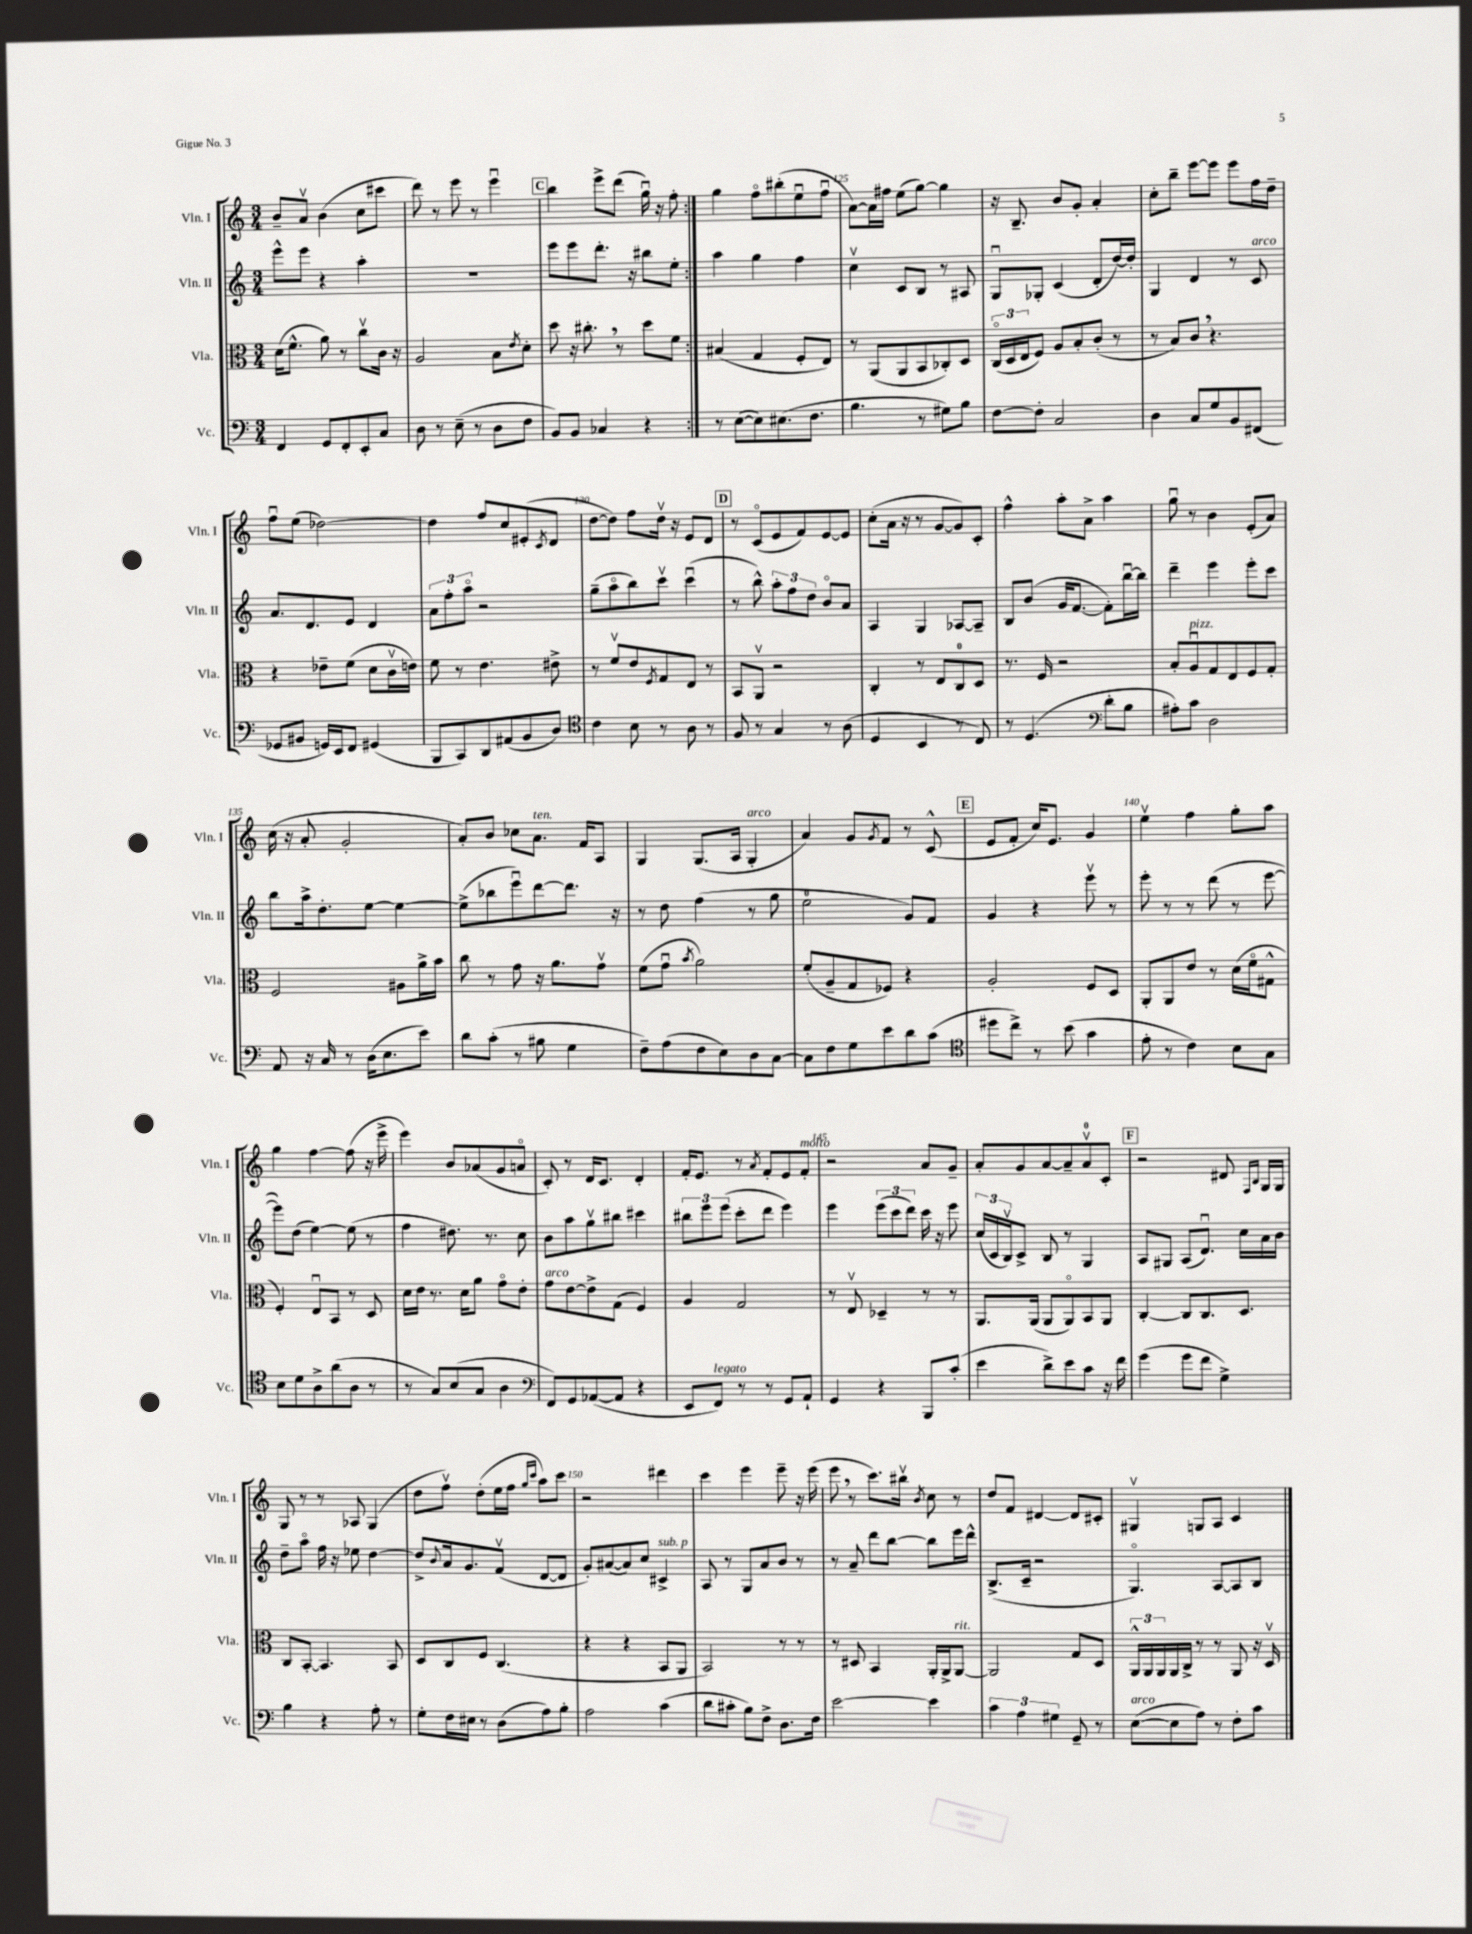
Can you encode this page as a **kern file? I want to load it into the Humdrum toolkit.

**kern	**kern	**kern	**kern
*staff4	*staff3	*staff2	*staff1
*clefF4	*clefC3	*clefG2	*clefG2
*k[]	*k[]	*k[]	*k[]
*M3/4	*M3/4	*M3/4	*M3/4
4FF	(16d	8eee^^	8b~
.	8.f^^	.	.
.	.	8eee	8av
8GG	8a)	4r	(4b
8FF'	8r	.	.
8EE'	8ccv	4aa'	8cc
8C	16c	.	8ccc#
.	16r	.	.
=	=	=	=
8D	2A	2.r	8ddd)
8r	.	.	8r
(8E~	.	.	8eee
8r	.	.	8r
8D	8B	.	4eeeu
.	8qe	.	.
8F	8d'	.	.
=	=	=	=
8BB)	8dd	8eee	4bb
8BB	16r	8eee	.
.	8.cc#'	.	.
4C-	.	8.ddd'	8eee^
.	8r	.	(8ddd
.	.	16r	.
4r	8dd	8bb#	16ggu)
.	.	.	16r
.	8f	8ee'	8ff'
=:|!	=:|!	=:|!	=:|!
8r	(4B#	4aa	4gg
([8E	.	.	.
8E])	4G	4gg	8ffo
(8.E#	.	.	(8bb#'
.	8F'	4ff	8eeu
8.F	.	.	.
.	8E)	.	8ffu
=	=	=	=
4.B	8r	4ccv	[8a)
.	(8AA	.	16a]
.	.	.	16ff#
.	8AA	8c	(8ee
8r	8BB	8B	[8gg)
8G#)	8C-')	8r	4gg]
8B	8D	8A#	.
=	=	=	=
[8F	(24Co	8Gu	16r
.	24D	.	.
.	.	.	8.B~
.	24E	.	.
8F']	8F)	8G-'	.
2C	8A	(4c	8b
.	8B'	.	8g'
.	(8c'	8d'	4a'
.	8r	[16dd)	.
.	.	16dd']	.
=	=	=	=
4D	8r	4G	8cc'
.	8B)	.	8bb~
8C	8c	4d	[8eee
8G	4.r	.	8eee]
8BB	.	8r	8eee
(8FF#	.	8c	16ff
.	.	.	16dd~
=	=	=	=
8GG-	4r	8.a	8ffu
8BB#	.	.	(8ee
.	.	8.d	.
16GG)	8e-~	.	[2dd-)
16EE	.	.	.
8FF	(8f	8e	.
(4GG#	8d	4d	.
.	16cv	.	.
.	16e)	.	.
=	=	=	=
8BBB	8f	12a	4dd-]
.	.	12ff'	.
8CC)	8r	.	.
.	.	12aao	.
8DD	4.e	2r	8ff
(8AA#	.	.	8cc
8BB	.	.	(8e#'
.	.	.	8qc
8D)	8e#^	.	8d
=	=	=	=
*clefC4	*	*	*
4c	8r	(8gg~	[8dd
.	8fv	8aao	8dd])
8B	8e	8bb)	8ff
.	8qF	.	.
8r	8G	8cccv	16ddv
.	.	.	16r
8A	8E	(4cccu	8e
8r	8r	.	8d
=	=	=	=
8F	8BB	8r	8r
8r	8AAv	8bb^^)	(8co
4G	2r	12aa'	8e
.	.	12ff	.
.	.	.	8f)
.	.	12dd	.
8r	.	8bo	[8e
(8A	.	8a	8e]
=	=	=	=
4D	4C'	4A	(8cc'
.	.	.	16a
.	.	.	16r
4BB	8r	4G	8r
.	8E	.	[8g
8r	8C	[8A-	8g])
8C)	8D	8A-~]	8c'
=	=	=	=
8r	8.r	8B	4ff^^
(4.D	.	(8b	.
.	16F	.	.
.	2r	16g	8aa'
.	.	[8.f	.
.	.	.	8a^
*clefF4	*	*	*
8d'	.	8f'])	4aa
8B	.	[16bbu	.
.	.	16bb]	.
=	=	=	=
8A#')	8B'	4ddd~	8ggu
8c	8Au	.	8r
2D	8G	4eee	4b
.	8E	.	.
.	8F	8eee'	(8e'
.	8G'	8ccc	8a)
=	=	=	=
8AA	2F	8bb	(16cc
.	.	.	16r
16r	.	16aa^	8a'
16C	.	8.dd'	.
8r	.	.	2g'
(16D	.	[8ee	.
8.E	.	.	.
.	8A#	4ee_	.
8e)	16a^	.	.
.	16b	.	.
=	=	=	=
8d	8cc	(8ee^]	8a')
(8c'	8r	8bb-	8b
8r	8g	8eeeu)	8cc-
8B#	16r	[8ddd	8.a
.	8.a	.	.
4G	.	8.ddd]	.
.	.	.	16f
.	8gv	.	8A
.	.	16r	.
=	=	=	=
8F~)	(8f	8r	4G
(8A	8gu	8dd	.
.	8qb	.	.
8F	2a)	(4ff	(8.G
8E)	.	.	.
.	.	.	16A
8D	.	8r	4G'
[8C	.	8gg	.
=	=	=	=
8C]	(8f'	2ee	4a)
8F	8A~	.	.
8G	8G	.	8g
.	.	.	8qg
8e	8F-)	.	8f
8d	4r	8g)	8r
(8c	.	8f	(8c^^
=	=	=	=
*clefC4	*	*	*
8dd#	2A'	4g	8e
8cc^)	.	.	8f'
8r	.	4r	16cc)
.	.	.	8.e
(8b	.	.	.
4g	8F	8eeev	4g
.	8D	8r	.
=	=	=	=
8e'	8AA'	8eee'	4eev
8r	8AA	8r	.
4c)	8e	8r	4ff
.	8r	(8ddd	.
8B	(16d	8r	8gg'
.	16fo	.	.
8G	8G#^^	[8eee	8aa
=	=	=	=
8B	4F')	8eee])	4gg
8d	.	(8dd	.
8A^	8Eu	[4ee)	[4ff
(8a	8BB	.	.
8A	8r	(8ee]	(8ff]
8r	8D	8r	16r
.	.	.	16eee^
=	=	=	=
8r	16d	4ff	4eee)
.	16e	.	.
8G)	8.r	.	.
(8B	.	8.dd#)	8b
.	16d	.	.
8G	8a	.	(8a-
.	.	8.r	.
4A	8go	.	8g
.	8e'	8cc	8ao
=	=	=	=
*clefF4	*	*	*
8FF)	8g	8b	8c')
8GG	[8e	8aa	8r
([8AA-	8e^]	8ggv	16d
.	.	.	8.c
8AA-]	(8G	8bb#	.
4r	4F)	4ccc#	4d'
=	=	=	=
8EE	4A	12bb#	16f'
.	.	.	8.e
.	.	12eee	.
8FF)	.	.	.
.	.	(12eee	.
8r	2G	8ccc'	8r
.	.	.	8qa
8r	.	8ddd	8f'
8GG	.	4eee)	8e
8AA`	.	.	8f'
=	=	=	=
4GG	8r	4eee	2r
.	8Ev	.	.
4r	4D-~	(12eee	.
.	.	12ccc	.
.	.	12ddd)	.
8BBB	8r	16ccc	8a
.	.	16r	.
(8c'	8r	8eee	8g~
=	=	=	=
4e	8.AA	(24cc	8a'
.	.	24c	.
.	.	24Bv)	.
.	.	8c^	8g
.	(16AA	.	.
8d^)	8AA	8B	[8a
8e	8AAo)	8r	8a~]
8c	8BB	4G	8av
16r	8AA	.	8c'
16f	.	.	.
=	=	=	=
(4g	[4C'	8A	2r
.	.	8G#	.
8g	8C]	(8A	.
8f	8.C	8.du)	.
4G^)	.	.	8d#
.	8.D	16cc	.
.	.	.	16qqF
.	.	.	16qqB
.	.	16a	16G
.	.	16b	16G
=	=	=	=
4B	8C	8dd~	8G
.	[8BB'	8aao	8r
4r	4.BB]	16ff	8r
.	.	16r	.
.	.	8ee-	8A-
8A'	.	[4dd	(4G
8r	8BB	.	.
=	=	=	=
8G'	8D	8dd^]	8dd
.	.	8qqb	.
16F	8C	16a	8ffv)
16E#	.	8.g	.
8r	8F	.	(8dd'
(8D	(4.C	(8fv	16ee
.	.	.	16ff
.	.	.	16qqgg
.	.	.	16qqccc
8A)	.	[8d	8aa)
8B'	.	8d]	8ccc
=	=	=	=
2A	4r	8g')	2r
.	.	([8a#	.
.	4r	8a#])	.
.	.	8cc	.
(4c	8BB	4c#^	4ddd#
.	8AA	.	.
=	=	=	=
8d	2BB)	8A	4ccc
8c#'	.	8r	.
8B)	.	8G	4eee
8F^	.	8a	.
8.D	8r	8b	8eee~
.	8r	8r	16r
16F	.	.	(16eee
=	=	=	=
[2e	8r	8r	8eee
.	8D#	8a~	8r
.	4BB	8ddd	8.ccc)
.	.	[8bb	.
.	.	.	16bb#v
.	.	.	8qb
4e]	16AA'	8bb]	8cc
.	16AA^	.	.
.	[8AA	16eee	8r
.	.	16ddd^^	.
=	=	=	=
6c	2AA]	(8.B^	8dd
.	.	.	8f
6A	.	.	.
.	.	16c~	.
.	.	2r	[4d#
6G#	.	.	.
8GG~	8G	.	8d#]
8r	8D	.	8c#'
=	=	=	=
([8E	24AA^^	4.Go)	4G#v
.	24AA	.	.
.	24AA	.	.
8E]	16AA	.	.
.	16C^	.	.
8A)	8r	.	8G
8r	8r	[8A	8A
8F'	8AA	8A]	4c
8c	16r	8B	.
.	16Dv	.	.
==	==	==	==
*-	*-	*-	*-
